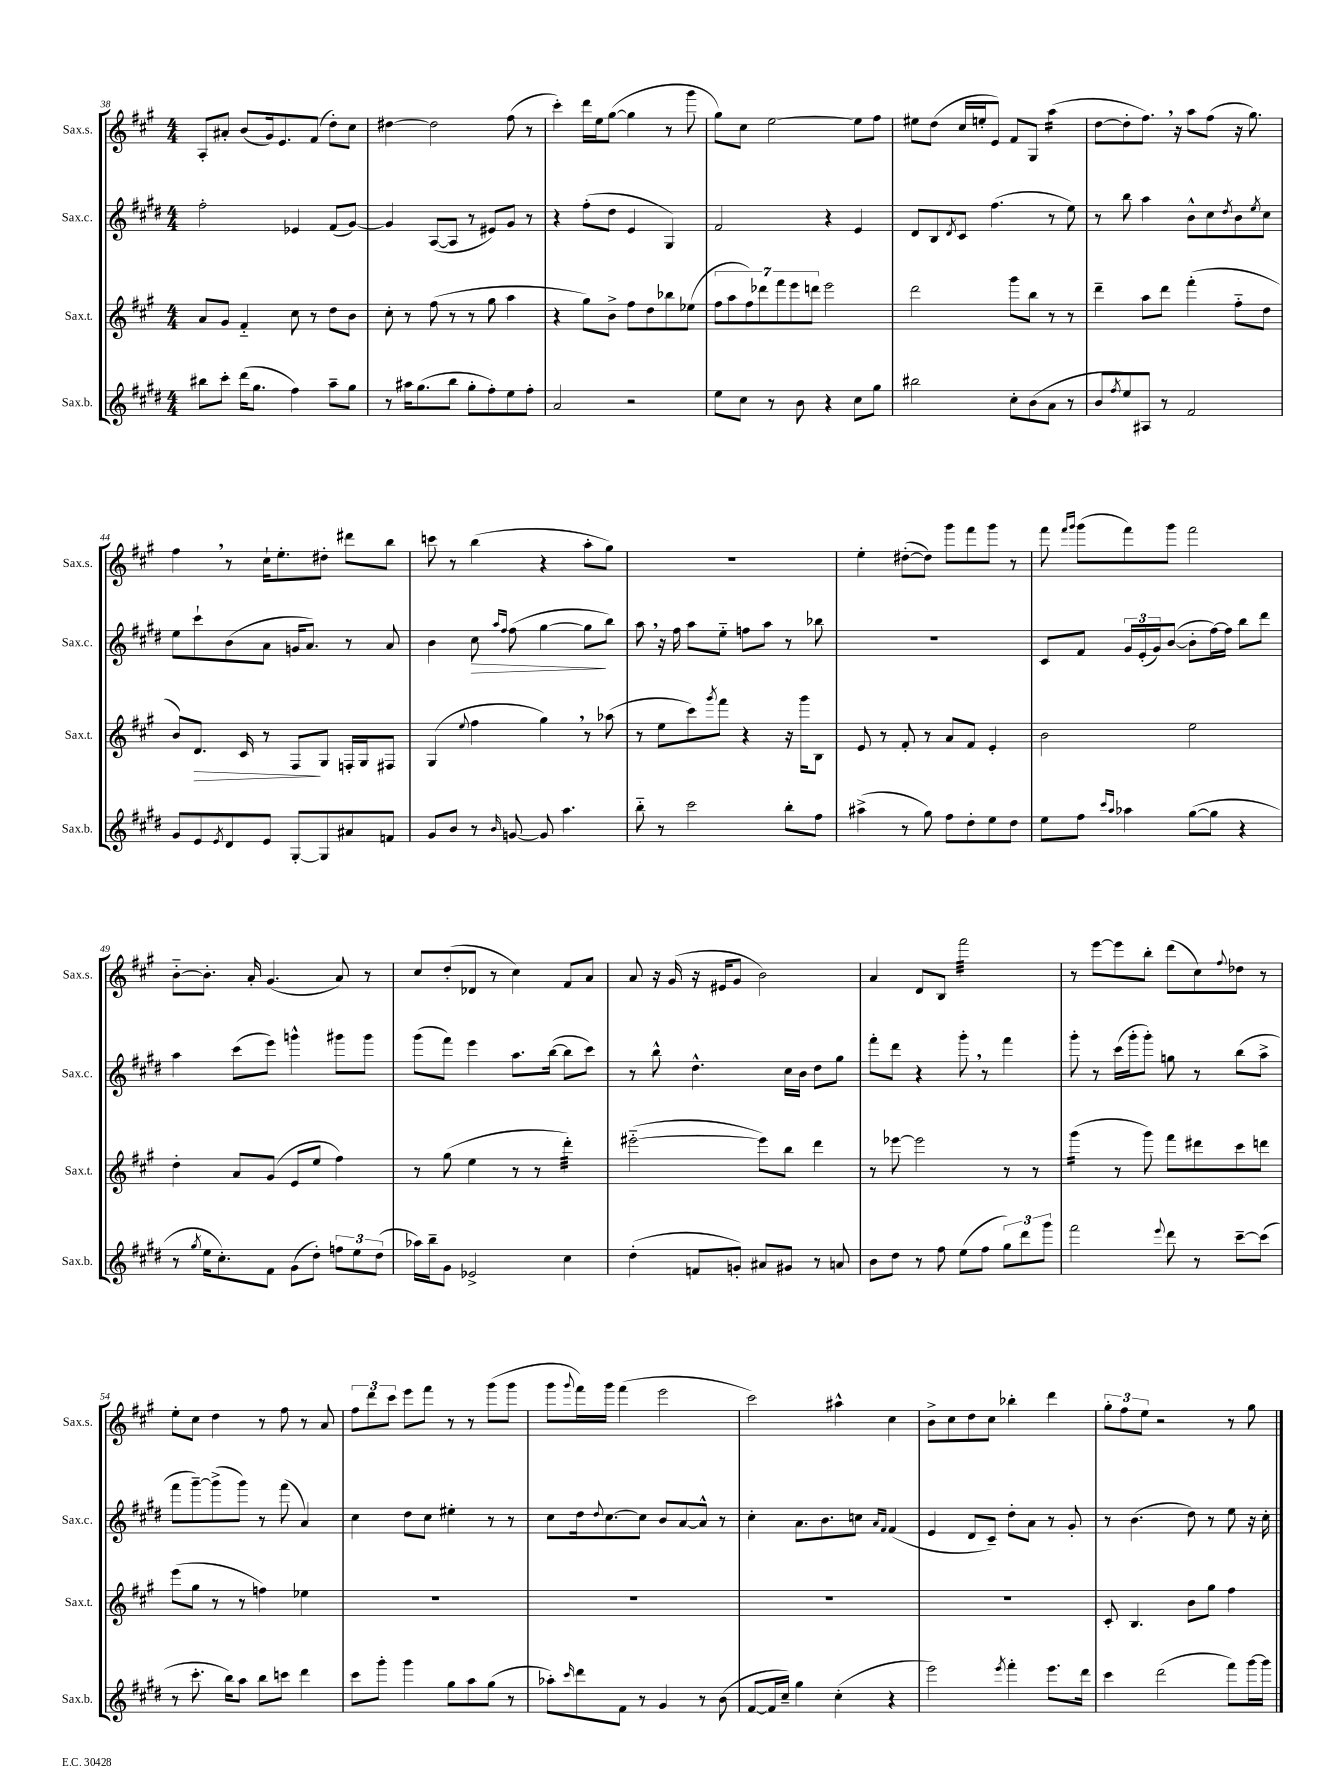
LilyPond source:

<<
\new StaffGroup <<
\new Staff = "s0" \with { instrumentName = "Sax.s." shortInstrumentName = "Sax.s." } {
    \clef treble \key a \major \numericTimeSignature \time 4/4
    a8-. ais'8-. b'8( gis'16) e'8. fis'8( d''8-.) cis''8 |
    dis''4~ dis''2 fis''8( r8 |
    cis'''4-.) d'''16 e''16 gis''8~( gis''4 r8 gis'''8 |
    gis''8) cis''8 e''2~ e''8 fis''8 |
    eis''8 d''8( cis''16 e''16-. e'8) fis'8 gis8 a''4:16( |
    d''8~ d''8-. fis''8.) \breathe r16 a''8 fis''8( r16 gis''8.) |
    fis''4 \breathe r8 cis''16-! e''8.-. dis''8-. dis'''8 b''8 |
    c'''8 r8 b''4( r4 a''8-. gis''8) |
    R1 |
    e''4-. dis''8~-.( dis''8) gis'''8 fis'''8 gis'''8 r8 |
    fis'''8 \grace { fis'''16 gis'''16 } gis'''8( fis'''8) gis'''8 fis'''2 |
    b'8~-_ b'8.-. a'16-. gis'4.( a'8) r8 |
    cis''8 d''8-.( des'8 r8 cis''4) fis'8 a'8 |
    a'8 r16 gis'16( r16 eis'16 gis'8 b'2) |
    a'4 d'8 b8 fis'''2:32 |
    r8 e'''8~ e'''8 b''8-. d'''8( cis''8) \appoggiatura { fis''8 } des''8 r8 |
    e''8-. cis''8 d''4 r8 fis''8 r8 a'8 |
    \tuplet 3/2 { fis''8 d'''8 cis'''8 } e'''8 fis'''8 r8 r8 gis'''8( gis'''8 |
    gis'''8 \appoggiatura { gis'''8 } fis'''16) gis'''16 fis'''4( e'''2 |
    cis'''2) ais''4-^ cis''4 |
    b'8-> cis''8 d''8 cis''8 bes''4-. d'''4 |
    \tuplet 3/2 { gis''8-. fis''8 e''8 } r2 r8 gis''8 \bar "|." |
}
\new Staff = "s1" \with { instrumentName = "Sax.c." shortInstrumentName = "Sax.c." } {
    \clef treble \key e \major \numericTimeSignature \time 4/4
    fis''2-. ees'4 fis'8( gis'8~) |
    gis'4 a8~( a8 r8 eis'8) gis'8 r8 |
    r4 fis''8-.( dis''8 e'4 gis4) |
    fis'2 r4 e'4 |
    dis'8 b8 \acciaccatura { dis'8 } cis'8 fis''4.( r8 e''8) |
    r8 b''8 a''4 b'8-^ cis''8 \acciaccatura { dis''8 } b'8 \acciaccatura { e''8 } cis''8 |
    e''8 cis'''8-! b'8( a'8 g'16 a'8.) r8 a'8 |
    b'4 cis''8\> \grace { a''16 fis''16 } fis''8( gis''4~ gis''8\! b''8) |
    a''8 \breathe r16 fis''16 a''8 e''8-_ f''8 a''8 r8 bes''8 |
    R1 |
    cis'8 fis'8 \tuplet 3/2 { gis'16 e'16-.( gis'16) } b'8~( b'8-. fis''16~) fis''16 b''8 dis'''8 |
    a''4 cis'''8( e'''8) g'''4-^ gis'''8 gis'''8 |
    gis'''8( fis'''8) e'''4 a''8. b''16~( b''8 cis'''8) |
    r8 b''8-^ dis''4.-^ cis''16 b'16 dis''8 gis''8 |
    fis'''8-. dis'''8 r4 gis'''8-. \breathe r8 fis'''4 |
    gis'''8-. r8 cis'''16( gis'''16-. gis'''8-.) g''8 r8 b''8( a''8-> |
    fis'''8 gis'''8~--) gis'''8->( gis'''8) r8 fis'''8( a'4) |
    cis''4 dis''8 cis''8 eis''4-. r8 r8 |
    cis''8 dis''16 \appoggiatura { dis''8 } cis''8.~ cis''8 b'8 a'8~ a'8-^ r8 |
    cis''4-. a'8. b'8. c''8 \grace { a'16 fis'16 } fis'4( |
    e'4 dis'8 cis'8--) dis''8-. a'8 r8 gis'8-. |
    r8 b'4.( dis''8) r8 e''8 r16 cis''16-. \bar "|." |
}
\new Staff = "s2" \with { instrumentName = "Sax.t." shortInstrumentName = "Sax.t." } {
    \clef treble \key a \major \numericTimeSignature \time 4/4
    a'8 gis'8 fis'4-_ cis''8 r8 d''8 b'8 |
    cis''8-. r8 fis''8( r8 r8 gis''8 a''4 |
    r4 gis''8) b'8-> fis''8 d''8 bes''8 ees''8( |
    \tuplet 7/4 { fis''8 a''8 fis''8) des'''8 fis'''8 e'''8 d'''8 } e'''2 |
    d'''2 gis'''8 b''8 r8 r8 |
    d'''4-- a''8 d'''8 fis'''4-.( fis''8-_ d''8 |
    b'8) d'8.\> cis'16 r8 fis8\! gis8 f16-. gis16 fis8 |
    gis4( \appoggiatura { e''8 } fis''4 gis''4) \breathe r8 aes''8( |
    r8 e''8 cis'''8) \acciaccatura { gis'''8 } fis'''8 r4 r16 gis'''16 b8 |
    e'8 r8 fis'8-. r8 a'8 fis'8 e'4-. |
    b'2 e''2 |
    d''4-. a'8 gis'8( e'8 e''8 fis''4) |
    r8 gis''8( e''4 r8 r8 d'''4:32-.) |
    eis'''2~-_( eis'''8) b''8 d'''4 |
    r8 ees'''8~ ees'''2 r8 r8 |
    gis'''4:16( r8 gis'''8) fis'''8 dis'''8 cis'''8 d'''8 |
    e'''8( gis''8 r8 r8 f''4) ees''4 |
    R1 |
    R1 |
    R1 |
    R1 |
    cis'8-. b4. b'8 gis''8 fis''4 \bar "|." |
}
\new Staff = "s3" \with { instrumentName = "Sax.b." shortInstrumentName = "Sax.b." } {
    \clef treble \key e \major \numericTimeSignature \time 4/4
    bis''8 cis'''8-. dis'''16( gis''8. fis''4) a''8-- gis''8 |
    r8 ais''16 gis''8.( b''8 gis''8-. fis''8-.) e''8 fis''8-. |
    a'2 r2 |
    e''8 cis''8 r8 b'8 r4 cis''8 gis''8 |
    bis''2 cis''8-. b'8( a'8 r8 |
    b'8 \acciaccatura { fis''8 } e''8) ais8 r8 fis'2 |
    gis'8 e'8 \acciaccatura { e'8 } dis'8 e'8 gis8~-. gis8 ais'8 f'8 |
    gis'8 b'8 r8 \grace { b'16 } g'8~ g'8 a''4. |
    b''8-_ r8 cis'''2 b''8-. fis''8 |
    ais''4->( r8 gis''8) fis''8 dis''8-. e''8 dis''8 |
    e''8 fis''8 \grace { cis'''16 a''16 } aes''4 gis''8~( gis''8 r4 |
    r8 \acciaccatura { gis''8 } e''16 cis''8.-.) fis'8 gis'8( dis''8-.) \tuplet 3/2 { f''8 e''8 dis''8( } |
    aes''16) b''16-- gis'8 ees'2-> cis''4 |
    dis''4-.( f'8 g'8-.) ais'8 gis'8 r8 a'8 |
    b'8 dis''8 r8 fis''8 e''8( fis''8 \tuplet 3/2 { gis''8) dis'''8 gis'''8 } |
    fis'''2 \appoggiatura { e'''8 } dis'''8 r8 cis'''8~-- cis'''8( |
    r8 cis'''8.-. b''16) a''8 b''8 c'''8 dis'''4 |
    cis'''8 gis'''8-. gis'''4 gis''8 a''8 gis''8( r8 |
    aes''8-.) \grace { cis'''16 } dis'''8 fis'8 r8 gis'4 r8 b'8( |
    fis'8~ fis'16 cis''16--) gis''4 cis''4-.( r4 |
    e'''2) \acciaccatura { e'''8 } fis'''4-. e'''8. dis'''16 |
    cis'''4 dis'''2( fis'''8) gis'''16~ gis'''16 \bar "|." |
}
>>
>>
\layout { \context { \Score currentBarNumber = #38 } }
